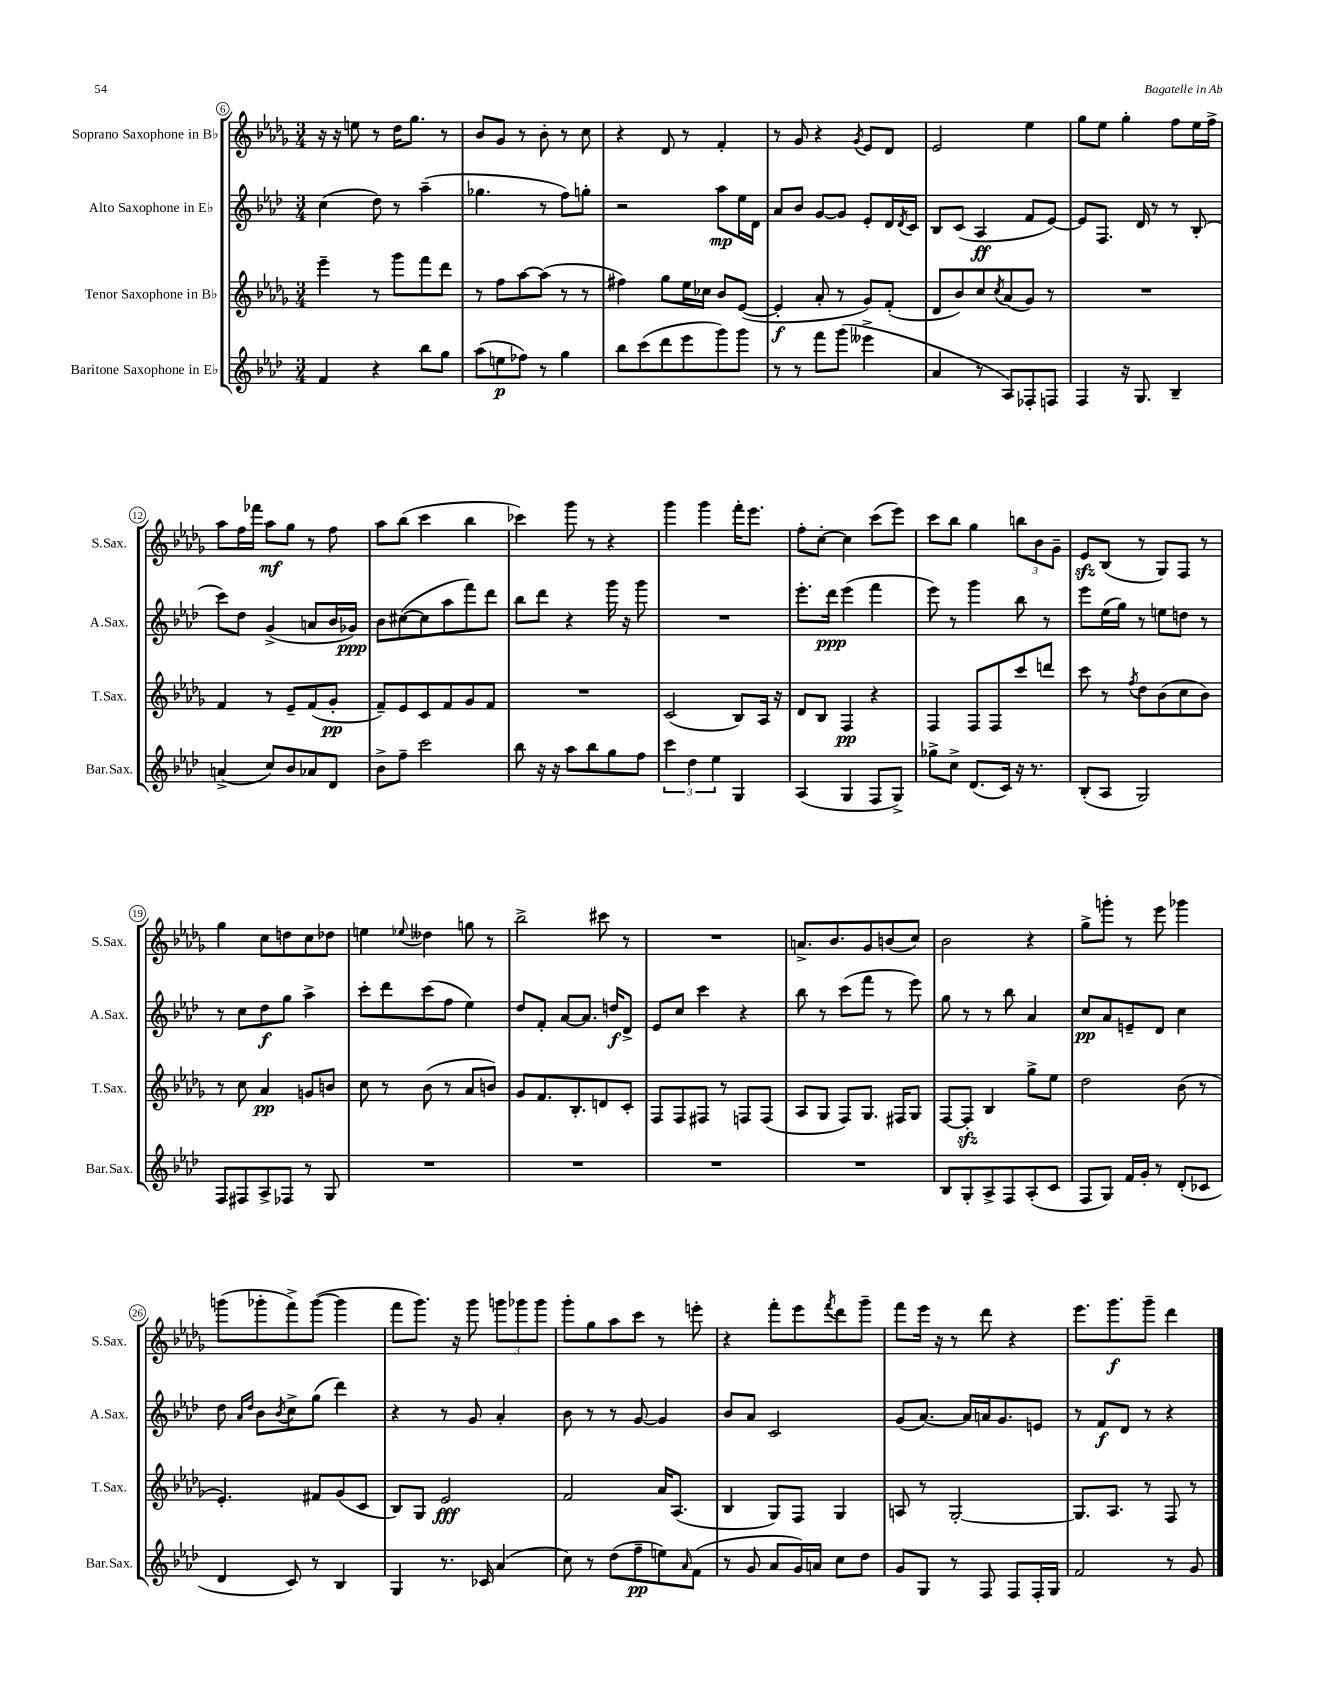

**kern	**dynam	**kern	**dynam	**kern	**dynam	**kern	**dynam
*part4	*part4	*part3	*part3	*part2	*part2	*part1	*part1
*staff4	*staff4	*staff3	*staff3	*staff2	*staff2	*staff1	*staff1
*I"Baritone Saxophone in E♭	*	*I"Tenor Saxophone in B♭	*	*I"Alto Saxophone in E♭	*	*I"Soprano Saxophone in B♭	*
*I'Bar.Sax.	*	*I'T.Sax.	*	*I'A.Sax.	*	*I'S.Sax.	*
*clefG2	*	*clefG2	*	*clefG2	*	*clefG2	*
*k[b-e-a-d-]	*	*k[b-e-a-d-g-]	*	*k[b-e-a-d-]	*	*k[b-e-a-d-g-]	*
*M3/4	*	*M3/4	*	*M3/4	*	*M3/4	*
=6	=6	=6	=6	=6	=6	=6	=6
4f/	.	4eee-~\	.	(4cc\	.	16r	.
.	.	.	.	.	.	16r	.
.	.	.	.	.	.	8een\	.
4r	.	8r	.	8dd-\)	.	8r	.
.	.	8ggg-\L	.	8r	.	16dd-\KL	.
.	.	.	.	.	.	8.gg-\J	.
8bb-\L	.	8fff\	.	(4aa-~\	.	.	.
8gg\J	.	8ddd-\J	.	.	.	8r	.
=7	=7	=7	=7	=7	=7	=7	=7
(8aa-\L	.	8r	.	4.gg-X\	.	8b-/L	.
8een\	p	8ff\L	.	.	.	8g-/J	.
8ff-X\J)	.	[8aa-\	.	.	.	8r	.
8r	.	(8aa-\J]	.	8r	.	8b-'\	.
4gg\	.	8r	.	8ff\L)	.	8r	.
.	.	8r	.	8ggn'\J	.	8cc\	.
=8	=8	=8	=8	=8	=8	=8	=8
8bb-\L	.	4ff#X\)	.	2r	.	4r	.
(8ccc\	.	.	.	.	.	.	.
8ddd-\	.	8gg-\L	.	.	.	8d-/	.
8eee-\	.	16ee-\L	.	.	.	8r	.
.	.	16cc-X\JJ	.	.	.	.	.
8ggg\)	.	8b-/L	.	8aa-\L	mp	4f'/	.
8ggg\J	.	([8e-/J	.	16ee-\L	.	.	.
.	.	.	.	16d-\JJ	.	.	.
=9	=9	=9	=9	=9	=9	=9	=9
8r	.	4e-'/]	f	8a-/L	.	8r	.
8r	.	.	.	8b-/J	.	8g-/	.
8fff\L	.	8a-'/	.	[8g/L	.	4r	.
(8ggg\J	.	8r	.	8g/J]	.	.	.
.	.	.	.	.	.	8qg-/	.
4eee--X^\	.	8g-/L)	.	8e-'/L	.	8e-/L	.
.	.	(8f'/J	.	16d-/L	.	8d-/J	.
.	.	.	.	8qd-/	.	.	.
.	.	.	.	16c/JJ	.	.	.
=10	=10	=10	=10	=10	=10	=10	=10
4a-/	.	8d-/L	.	8B-/L	.	2e-/	.
.	.	8b-/)	.	(8c/J	.	.	.
8r	.	8cc/	.	4A-/	ff	.	.
.	.	8qcc/	.	.	.	.	.
8A-/L)	.	(8a-/	.	.	.	.	.
8F-X'/	.	8g-/J)	.	8f/L	.	4ee-\	.
8Fn/J	.	8r	.	[8e-/J)	.	.	.
=11	=11	=11	=11	=11	=11	=11	=11
4F/	.	2.r	.	8e-/L]	.	8gg-\L	.
.	.	.	.	8.F/J	.	8ee-\J	.
16r	.	.	.	.	.	4gg-'\	.
8.G/	.	.	.	16d-/	.	.	.
.	.	.	.	8r	.	.	.
4B-~/	.	.	.	8r	.	8ff\L	.
.	.	.	.	(8B-'/	.	16ee-\L	.
.	.	.	.	.	.	16ff^\JJ	.
!!LO:LB:g=z
=12	=12	=12	=12	=12	=12	=12	=12
(4an^/	.	4f/	.	8ccc\L)	.	8aa-\L	.
.	.	.	.	8dd-\J	.	16ff\L	.
.	.	.	.	.	.	16fff-X\JJ	.
8cc/L)	.	8r	.	(4g^/	.	8aa-\L	mf
8b-/	.	8e-~/L	.	.	.	8gg-\J	.
8a-X/	.	(8f/	.	8an/L	.	8r	.
8d-/J	.	8g-'/J	pp	16b-/L	.	8ff\	.
.	.	.	.	16g-X/JJ)	ppp	.	.
=13	=13	=13	=13	=13	=13	=13	=13
8b-^\L	.	8f~/L)	.	8b-\L	.	8aa-\L	.
8ff~\J	.	8e-/	.	([8cc#X\	.	(8bb-\J	.
2ccc\	.	8c/	.	8cc#\]	.	4ccc\	.
.	.	8f/	.	8aa-\	.	.	.
.	.	8g-/	.	8fff\)	.	4bb-\	.
.	.	8f/J	.	8ddd-\J	.	.	.
=14	=14	=14	=14	=14	=14	=14	=14
8bb-\	.	2.r	.	8bb-\L	.	4ccc-X\)	.
16r	.	.	.	8ddd-\J	.	.	.
16r	.	.	.	.	.	.	.
8aa-\L	.	.	.	4r	.	8ggg-\	.
8bb-\	.	.	.	.	.	8r	.
8gg\	.	.	.	16ggg\	.	4r	.
.	.	.	.	16r	.	.	.
8ff\J	.	.	.	8ggg\	.	.	.
=15	=15	=15	=15	=15	=15	=15	=15
6ccc\	.	(2c/	.	2.r	.	4ggg-\	.
6dd-\	.	.	.	.	.	.	.
.	.	.	.	.	.	4ggg-\	.
6ee-\	.	.	.	.	.	.	.
4G/	.	8B-/L)	.	.	.	16fff'\KL	.
.	.	.	.	.	.	8.eee-\J	.
.	.	16A-/Jk	.	.	.	.	.
.	.	16r	.	.	.	.	.
=16	=16	=16	=16	=16	=16	=16	=16
(4A-/	.	8d-/L	.	8.eee-'\L	.	8ff'\L	.
.	.	8B-/J	.	.	.	[8cc'\J	.
.	.	.	.	16ddd-\Jk	ppp	.	.
4G/	.	4F/	pp	(4eee-\	.	4cc\]	.
8F/L	.	4r	.	4fff\	.	(8ccc\L	.
8G^/J)	.	.	.	.	.	8eee-\J)	.
=17	=17	=17	=17	=17	=17	=17	=17
8gg-X^\L	.	4F/	.	8eee-\)	.	8ccc\L	.
8cc^\J	.	.	.	8r	.	8bb-\J	.
(8.d-/L	.	8F/L	.	4ggg\	.	4gg-\	.
.	.	8F/	.	.	.	.	.
16c/Jk)	.	.	.	.	.	.	.
16r	.	8ccc/	.	8bb-\	.	12bbn\L	.
8.r	.	.	.	.	.	.	.
.	.	.	.	.	.	12b-\	.
.	.	8dddn/J	.	8r	.	.	.
.	.	.	.	.	.	12g-~\J	.
=18	=18	=18	=18	=18	=18	=18	=18
(8B-'/L	.	8ccc\	.	8eee-\L	.	8e-zz/L	.
8A-/J	.	8r	.	(16ee-\L	.	(8B-/J	.
.	.	.	.	16gg\JJ)	.	.	.
.	.	8qff/	.	.	.	.	.
2G/)	.	8dd-\L	.	8r	.	8r	.
.	.	(8b-\	.	8een\L	.	8G-/L)	.
.	.	8cc\	.	8ddn\J	.	8F/J	.
.	.	8b-\J)	.	8r	.	8r	.
!!LO:LB:g=z
=19	=19	=19	=19	=19	=19	=19	=19
8F/L	.	8r	.	8r	.	4gg-\	.
8F#X/	.	8cc\	.	8cc\L	.	.	.
8A-^/	.	4a-/	pp	8dd-\	f	8cc\L	.
8F-X/J	.	.	.	8gg\J	.	8ddn\	.
8r	.	8gn/L	.	4aa-^\	.	8cc\	.
8G/	.	8bn/J	.	.	.	8dd-X\J	.
=20	=20	=20	=20	=20	=20	=20	=20
2.r	.	8cc\	.	8ccc'\L	.	4een\	.
.	.	8r	.	8ddd-\	.	.	.
.	.	.	.	.	.	8qqee-X/	.
.	.	(8b-\	.	(8ccc\	.	4dd--X\	.
.	.	8r	.	8ff\J	.	.	.
.	.	8a-/L	.	4ee-\)	.	8ggn\	.
.	.	8bn/J)	.	.	.	8r	.
=21	=21	=21	=21	=21	=21	=21	=21
2.r	.	8g-/L	.	8dd-/L	.	2bb-^\	.
.	.	8.f/	.	8f'/J	.	.	.
.	.	.	.	[8a-/L	.	.	.
.	.	8.B-'/	.	.	.	.	.
.	.	.	.	8.a-/J]	.	.	.
.	.	8dn/	.	.	.	8ccc#X\	.
.	.	.	.	16ddn/KL	f	.	.
.	.	8c'/J	.	8d-^/J	.	8r	.
=22	=22	=22	=22	=22	=22	=22	=22
2.r	.	8F/L	.	8e-/L	.	2.r	.
.	.	8F/	.	8cc/J	.	.	.
.	.	8F#X/J	.	4ccc\	.	.	.
.	.	8r	.	.	.	.	.
.	.	8Fn/L	.	4r	.	.	.
.	.	(8F/J	.	.	.	.	.
=23	=23	=23	=23	=23	=23	=23	=23
2.r	.	8A-/L	.	8bb-\	.	8.an^/L	.
.	.	8G-/J	.	8r	.	.	.
.	.	.	.	.	.	8.b-/	.
.	.	8F/L)	.	(8ccc\L	.	.	.
.	.	8.G-/J	.	8fff\J	.	8g-/	.
.	.	.	.	8r	.	(8bn/	.
.	.	16F#X/KL	.	.	.	.	.
.	.	8G-/J	.	8eee-\)	.	8cc/J)	.
=24	=24	=24	=24	=24	=24	=24	=24
8B-/L	.	[8F/L	.	8gg\	.	2b-\	.
8G'/	.	8Fzz'/J]	.	8r	.	.	.
8A-^/	.	4B-/	.	8r	.	.	.
8F/	.	.	.	8bb-\	.	.	.
(8A-'/	.	8gg-^\L	.	4a-/	.	4r	.
8c/J	.	8ee-\J	.	.	.	.	.
=25	=25	=25	=25	=25	=25	=25	=25
8F/L	.	2dd-\	.	8cc/L	pp	8gg-^\L	.
8G/J)	.	.	.	8a-/	.	8gggn'\J	.
16f/LL	.	.	.	8en~/	.	8r	.
16g'/JJ	.	.	.	.	.	.	.
8r	.	.	.	8d-/J	.	8eee-\	.
(8d-'/L	.	(8b-\	.	4cc\	.	4ggg-X\	.
8c-X/J	.	8r	.	.	.	.	.
!!LO:LB:g=z
=26	=26	=26	=26	=26	=26	=26	=26
4d-/	.	4.e-'/)	.	8dd-\	.	(8gggn\L	.
.	.	.	.	16qqa-/LL	.	.	.
.	.	.	.	16qqdd-/JJ	.	.	.
.	.	.	.	8b-\L	.	8ggg-X'\	.
.	.	.	.	8qb-/	.	.	.
8c/)	.	.	.	8cc^\	.	8fff^\)	.
8r	.	8f#X/L	.	(8gg\J	.	([8ggg-\J	.
4B-/	.	(8g-/	.	4ddd-\)	.	4ggg-\]	.
.	.	8c/J	.	.	.	.	.
=27	=27	=27	=27	=27	=27	=27	=27
4G/	.	8B-/L)	.	4r	.	8fff\L	.
.	.	8G-/J	.	.	.	8.ggg-\J)	.
8.r	.	2e-/	fff	8r	.	.	.
.	.	.	.	.	.	16r	.
.	.	.	.	8g/	.	8ggg-\	.
16c-X/	.	.	.	.	.	.	.
(4a-/	.	.	.	4a-'/	.	12gggn\L	.
.	.	.	.	.	.	12ggg-X\	.
.	.	.	.	.	.	12ggg-\J	.
=28	=28	=28	=28	=28	=28	=28	=28
8cc\)	.	2f/	.	8b-\	.	8ggg-'\L	.
8r	.	.	.	8r	.	8gg-\	.
(8dd-\L	.	.	.	8r	.	8aa-\	.
8ff~\	pp	.	.	[8g/	.	8ccc\J	.
8een\)	.	16a-/KL	.	4g/]	.	8r	.
.	.	(8.A-/J	.	.	.	.	.
16qqa-/	.	.	.	.	.	.	.
(8f\J	.	.	.	.	.	8eeen'\	.
=29	=29	=29	=29	=29	=29	=29	=29
8r	.	4B-/	.	8b-/L	.	4r	.
8g/	.	.	.	8a-/J	.	.	.
8a-/L	.	8G-/L)	.	2c/	.	8fff'\L	.
16g/L)	.	8F/J	.	.	.	8eee-\	.
16an/JJ	.	.	.	.	.	.	.
.	.	.	.	.	.	8qfff/	.
8cc\L	.	4G-/	.	.	.	8ddd-\	.
8dd-\J	.	.	.	.	.	8ggg-~\J	.
=30	=30	=30	=30	=30	=30	=30	=30
8g/L	.	8An/	.	(8g/L	.	8fff\L	.
8G/J	.	8r	.	[8.a-/J)	.	16eee-\Jk	.
.	.	.	.	.	.	16r	.
8r	.	[2G-'/	.	.	.	8r	.
.	.	.	.	16a-/LL]	.	.	.
8F/	.	.	.	16an/J	.	8ddd-\	.
.	.	.	.	8.g/	.	.	.
8F/L	.	.	.	.	.	4r	.
16F'/L	.	.	.	8en/J	.	.	.
16G/JJ	.	.	.	.	.	.	.
=31	=31	=31	=31	=31	=31	=31	=31
2f/	.	8.G-/L]	.	8r	.	8.eee-\L	.
.	.	.	.	8f/L	f	.	.
.	.	8.A-/J	.	.	.	8.ggg-\	f
.	.	.	.	8d-/J	.	.	.
.	.	8r	.	8r	.	8ggg-~\J	.
8r	.	8F/	.	4r	.	4ddd-\	.
8g/	.	8r	.	.	.	.	.
==	==	==	==	==	==	==	==
*-	*-	*-	*-	*-	*-	*-	*-
